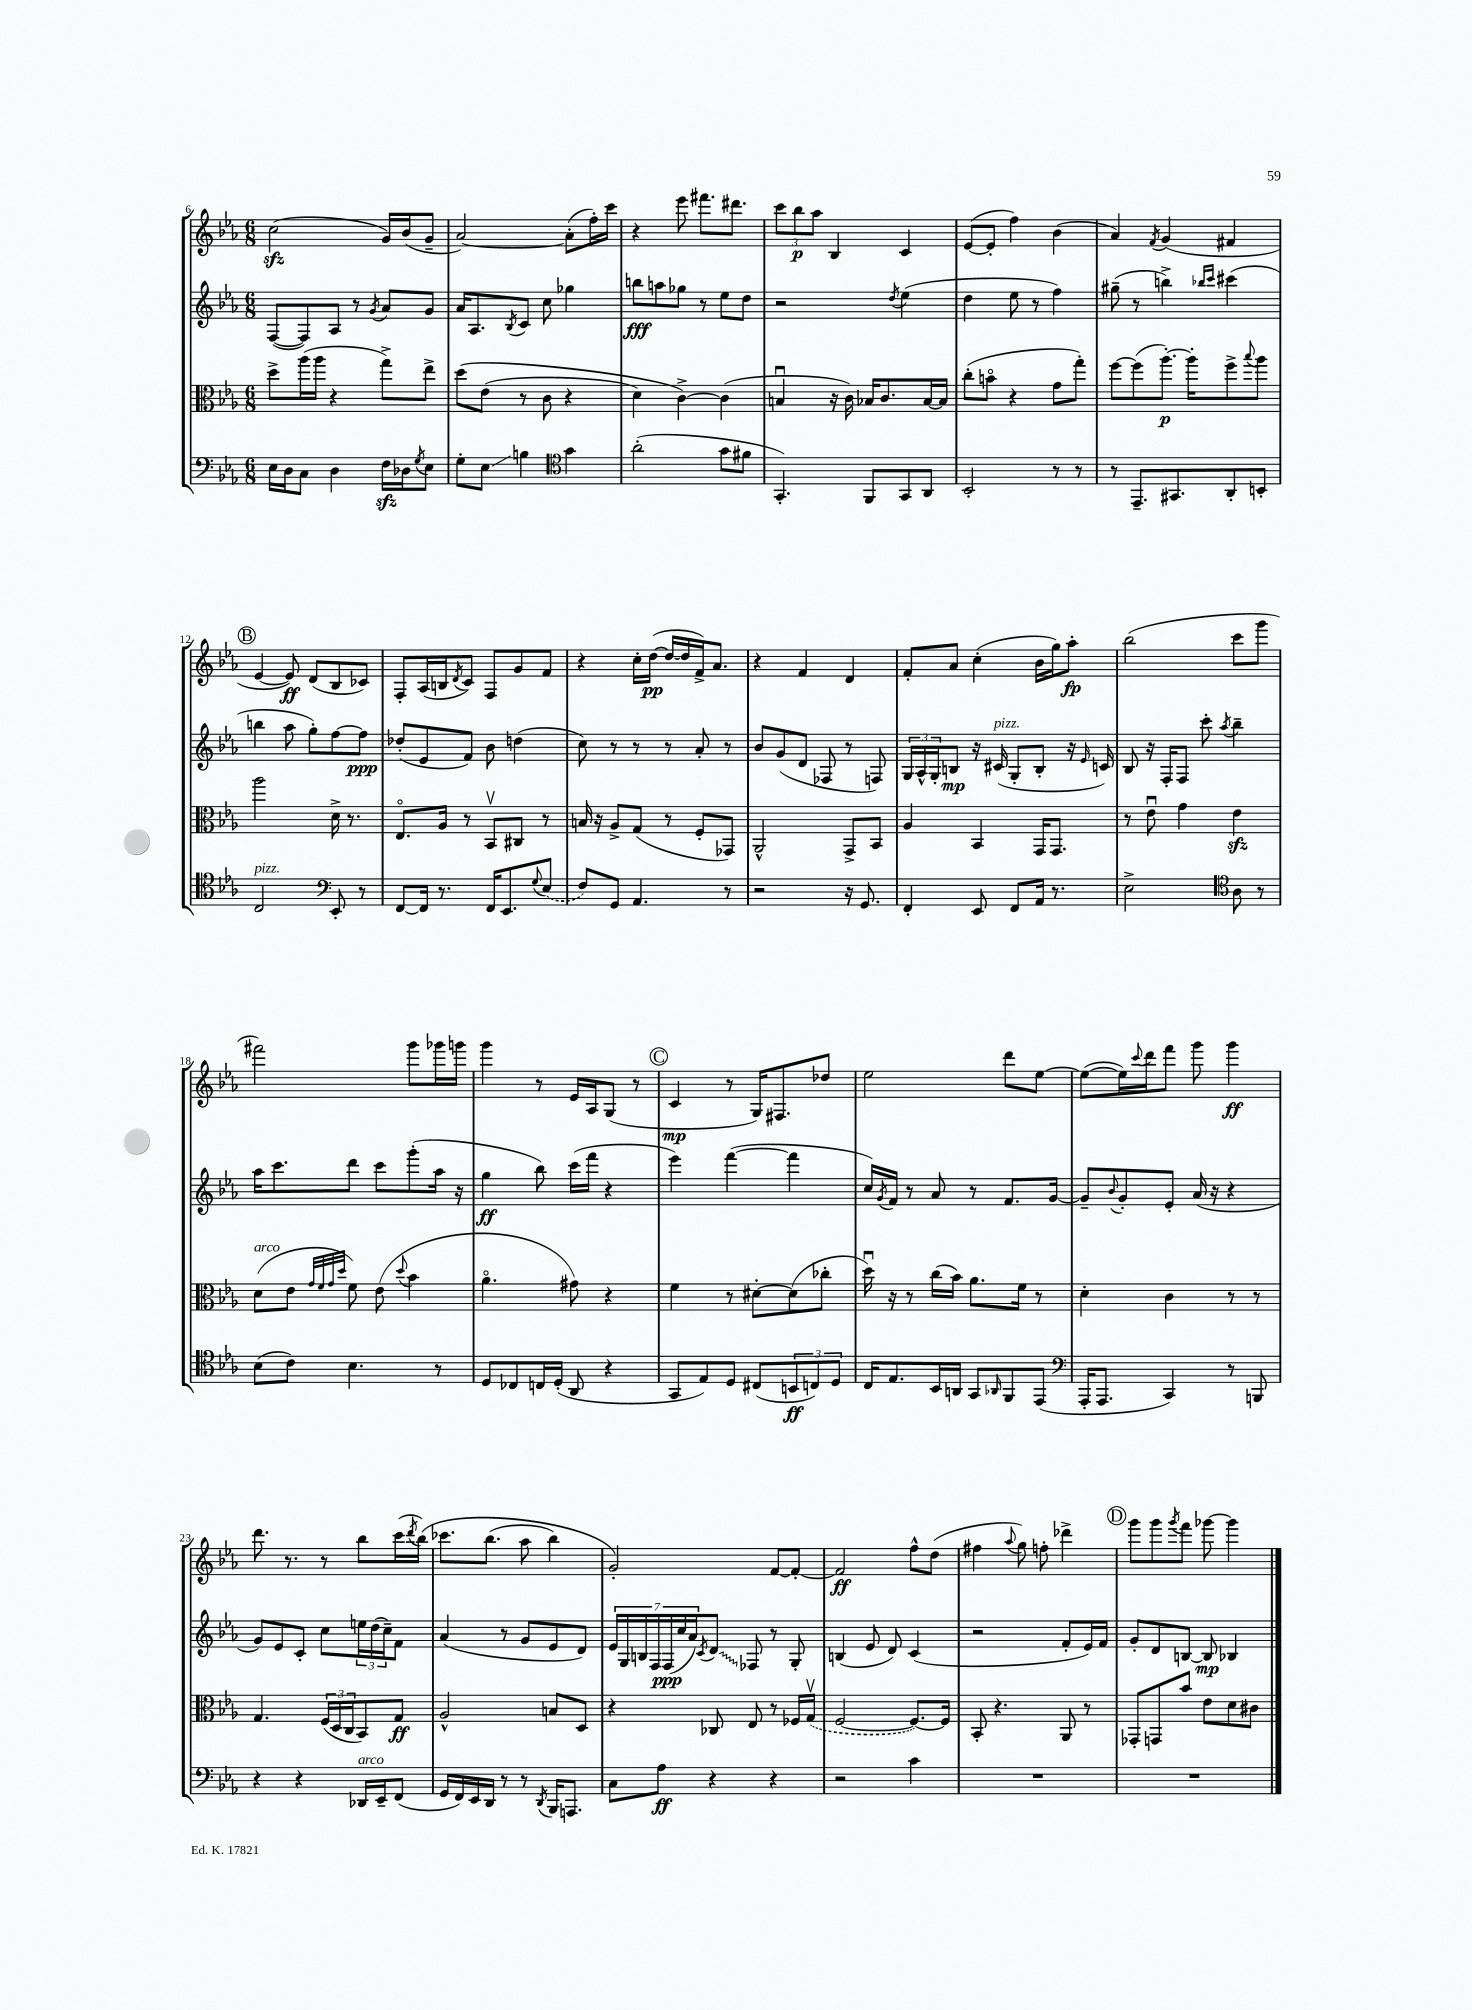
<<
\new StaffGroup <<
\new Staff = "s0" {
    \clef treble \key ees \major \numericTimeSignature \time 6/8
    c''2\sfz( g'16) bes'16( g'8-- |
    aes'2~) aes'8-.( f''16-.) c'''16 |
    r4 ees'''8 fis'''8. dis'''8. |
    \tuplet 3/2 { c'''8 bes''8\p aes''8 } bes4 c'4 |
    ees'8~( ees'8-. f''4) bes'4( |
    aes'4) \acciaccatura { f'8 } g'4( fis'4 |
    \mark \markup { \circle "B" } ees'4~ ees'8\ff) d'8( bes8 ces'8) |
    f8-. aes16( b16 \acciaccatura { d'8 } c'8) f8 g'8 f'8 |
    r4 c''16-. d''16~\pp( d''16~ d''16 f'16->) aes'8. |
    r4 f'4 d'4 |
    f'8-. aes'8 c''4-.( bes'16 g''16) aes''8-.\fp |
    bes''2( c'''8 g'''8 |
    fis'''2) g'''8 ges'''16 g'''16 |
    g'''4 r8 ees'16 aes16 g8( r8 |
    \mark \markup { \circle "C" } c'4\mp r8 g16) fis8. des''8 |
    ees''2 d'''8 ees''8~ |
    ees''8~( ees''16) \appoggiatura { c'''8 } d'''16 f'''8 g'''8 g'''4\ff |
    d'''8. r8. r8 bes''8 c'''16( \acciaccatura { d'''8 } bes''16)\( |
    ces'''8. bes''8.( aes''8 bes''4) |
    g'2-.\) f'8~ f'8~-. |
    f'2\ff f''8-^ d''8( |
    fis''4 \appoggiatura { aes''8 } g''8) f''8-. des'''4-> |
    \mark \markup { \circle "D" } g'''8 g'''8 \acciaccatura { g'''8 } f'''8 ges'''8~ ges'''4 \bar "|." |
}
\new Staff = "s1" {
    \clef treble \key ees \major \numericTimeSignature \time 6/8
    f8~( f8) aes8 r8 \acciaccatura { g'8 } aes'8 g'8 |
    aes'16 aes8. \acciaccatura { bes8 } c'8 c''8 ges''4 |
    b''8\fff a''8 ges''8 r8 ees''8 d''8 |
    r2 \acciaccatura { d''8 } ees''4( |
    d''4 ees''8 r8 f''4) |
    gis''8--( r8 b''4->) \grace { bes''16 c'''16 } cis'''4( |
    \mark \markup { \circle "B" } b''4 aes''8 g''8-.) f''8~ f''8\ppp |
    des''8-.( ees'8 f'8) bes'8 d''4( |
    c''8) r8 r8 r8 aes'8-. r8 |
    bes'8 g'8( d'8 fes8 r8 f8) |
    \tuplet 3/2 { g16 aes16-^ g16-. } b8\mp r16 cis'16^\markup { \italic "pizz." }( g8-. b8-. r16 \grace { ees'16 } c'16) |
    bes8 r16 f16-. f8 c'''8-. \acciaccatura { aes''8 } bes''4-- |
    aes''16 c'''8. d'''8 c'''8 g'''8-.( aes''16 r16 |
    g''4\ff bes''8) c'''16( f'''16 r4 |
    \mark \markup { \circle "C" } ees'''4) f'''4~( f'''4 |
    c''16) \acciaccatura { g'8 } f'16 r8 aes'8 r8 f'8. g'16~ |
    g'8-- \appoggiatura { bes'8 } g'8-. ees'8-. aes'16( r16 r4 |
    g'8) ees'8 c'8-. c''8 \tuplet 3/2 { e''16 d''16( c''16--) } f'8 |
    aes'4( r8 g'8 ees'8 d'8) |
    \tuplet 7/4 { ees'16 g16 b16 f16 f16\ppp( c''16 aes'16) } \acciaccatura { c'8 } \once \override Glissando.style = #'zigzag d'8\glissando fes8 r8 g8-. |
    b4( ees'8 d'8) c'4( |
    r2 f'8-. ees'16) f'16 |
    \mark \markup { \circle "D" } g'8-. d'8 b8~ b8\mp bes4 \bar "|." |
}
\new Staff = "s2" {
    \clef alto \key ees \major \numericTimeSignature \time 6/8
    d''8-> aes''16( aes''16 r4 g''8->) ees''8-> |
    d''8\( ees'8( r8 c'8 r4 |
    d'4) c'4~->\) c'4( |
    b4\downbow r16 c'16) bes16 c'8. bes16~ bes16 |
    c''8-.( b'8\flageolet r4 g'8 g''8-.) |
    f''8~ f''8( aes''8.~-.\p) aes''16-. f''8-> \appoggiatura { bes''8 } aes''8 |
    \mark \markup { \circle "B" } aes''2 d'16-> r8. |
    ees8.\flageolet aes16 r8 bes,8\upbow cis8 r8 |
    b16 r16 aes8-> g8( r8 f8-. ges,8) |
    aes,2-^ g,8-> bes,8 |
    aes4 bes,4 g,16 g,8. |
    r8 ees'8\downbow g'4 ees'4\sfz |
    d'8^\markup { \italic "arco" }( ees'8 \grace { g'32 f'32 g'32 d''32 } f'8) ees'8( \appoggiatura { d''8 } bes'4 |
    aes'4.\flageolet gis'8) r4 |
    \mark \markup { \circle "C" } f'4 r8 dis'8~-. dis'8( ces''8-. |
    d''16\downbow) r16 r8 c''16( bes'16) aes'8. f'16 r8 |
    d'4-. c'4 r8 r8 |
    g4. \tuplet 3/2 { f16( d16 c16 } bes,8) g8\ff |
    aes2-^ b8 d8 |
    r4 ces8 ees8 r8 fes16 \once \slurDashed g16\upbow( |
    f2~ f8.~) f16 |
    bes,8-. r4. aes,8 r8 |
    \mark \markup { \circle "D" } ges,8-. g,8 bes'8 ees'8 d'8 cis'8 \bar "|." |
}
\new Staff = "s3" {
    \clef bass \key ees \major \numericTimeSignature \time 6/8
    ees16 d16 c8 d4 f16\sfz des16 \acciaccatura { g8 } ees8 |
    g8-. ees8\glissando b4 \clef tenor g'4 |
    aes'2-.( g'8 fis'8 |
    g,4.-.) f,8 g,8 aes,8 |
    bes,2-. r8 r8 |
    r8 ees,8.-- gis,8. aes,8-. b,8-. |
    \mark \markup { \circle "B" } c2^\markup { \italic "pizz." } \clef bass ees,8-. r8 |
    f,8~ f,16 r8. f,16 ees,8. \appoggiatura { g8 } \once \slurDashed ees8( |
    f8) g,8 aes,4. r8 |
    r2 r16 g,8. |
    f,4-. ees,8 f,8 aes,16 r8. |
    ees2-> \clef tenor aes8 r8 |
    bes8( c'8) bes4. r8 |
    d8 ces8 c16 d16-.( aes,8 r4 |
    \mark \markup { \circle "C" } g,8 ees8) d8 cis8( \tuplet 3/2 { b,8\ff c8) d8 } |
    c16 ees8. bes,16 a,16 g,8 \grace { aes,16 } f,8 ees,8( |
    \clef bass aes,,16-. aes,,8. c,4) r8 b,,8 |
    r4 r4 des,16^\markup { \italic "arco" } ees,16-- f,8( |
    g,16 f,16) ees,16 d,16 r8 r8 \acciaccatura { d,8 } bes,,16 a,,8. |
    c8 aes8\ff r4 r4 |
    r2 c'4 |
    R2. |
    \mark \markup { \circle "D" } R2. \bar "|." |
}
>>
>>
\layout { \context { \Score currentBarNumber = #6 } }
